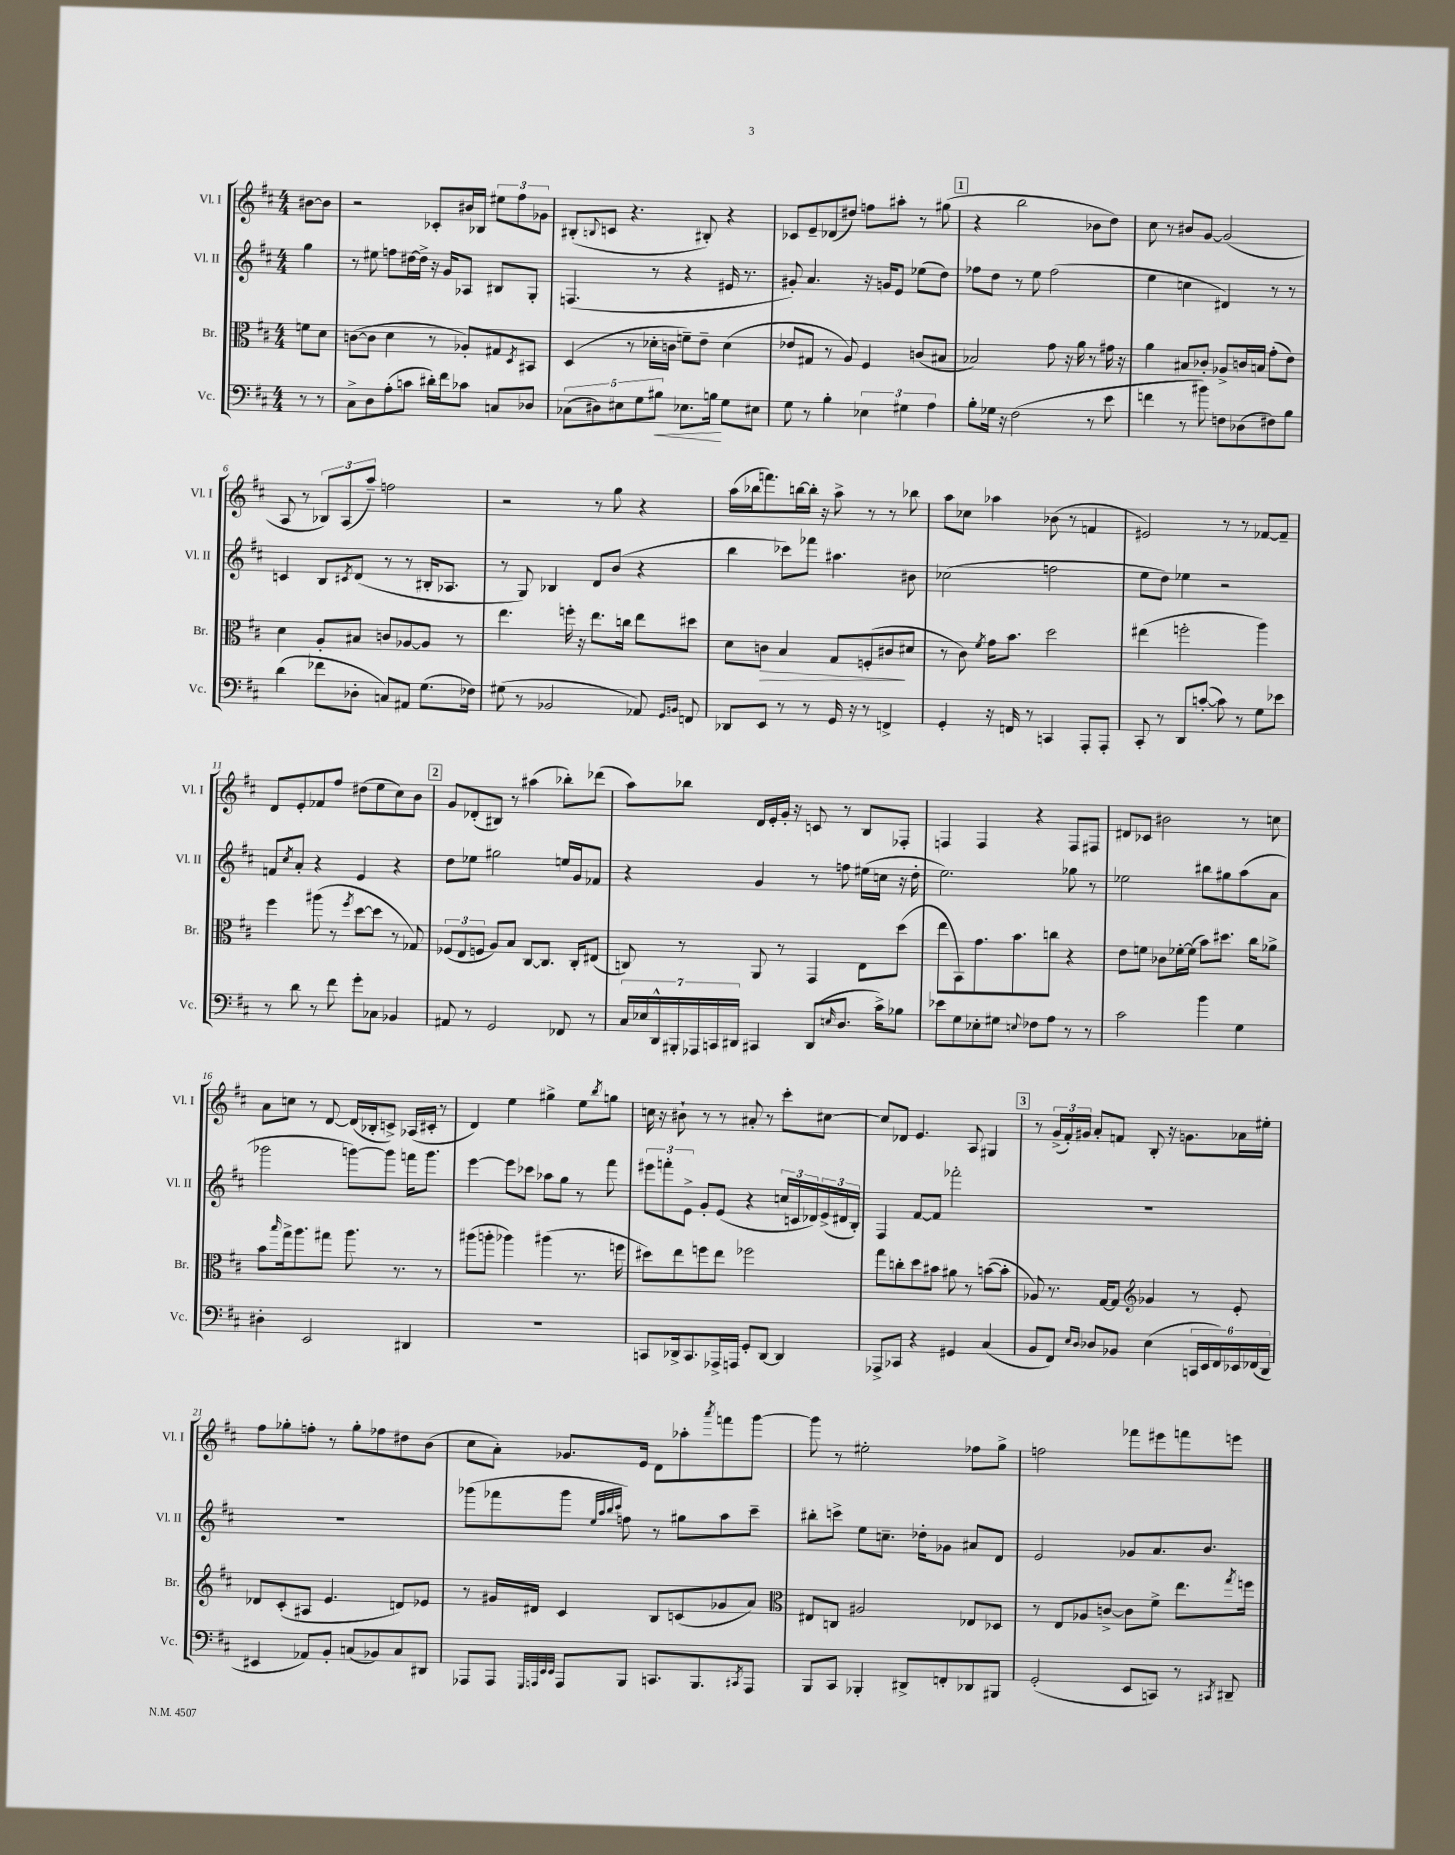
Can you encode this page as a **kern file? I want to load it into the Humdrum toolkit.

**kern	**dynam	**kern	**dynam	**kern	**kern
*part4	*part4	*part3	*part3	*part2	*part1
*staff4	*staff4	*staff3	*staff3	*staff2	*staff1
*I"Vc.	*	*I"Br.	*	*I"Vl. II	*I"Vl. I
*I'Vc.	*	*I'Br.	*	*I'Vl. II	*I'Vl. I
*clefF4	*	*clefC3	*	*clefG2	*clefG2
*k[f#c#]	*	*k[f#c#]	*	*k[f#c#]	*k[f#c#]
*M4/4	*	*M4/4	*	*M4/4	*M4/4
=	=	=	=	=	=
8r	.	8fn\L	.	4gg\	[8b#X\L
8r	.	8d\J	.	.	8b#\J]
=1	=1	=1	=1	=1	=1
8C#^\L	.	([8cn\L	.	8r	2r
8D\	.	8c\J]	.	8ee#X\	.
(8A'\	.	4d\	.	8ffn\L	.
8cn\J	.	.	.	[16dd#X\L	.
.	.	.	.	16dd#^\JJ]	.
16d#X'\LL)	.	8r	.	16r	8c-X'/L
16f#\J	.	.	.	16g/KL	.
8c-X\J	.	8A-X'/L)	.	8A-X/J	16b#X/L
.	.	.	.	.	16B-X/JJ
8Cn/L	.	8G#X/	.	8B#X/L	12ee#X\L
.	.	.	.	.	12ff#\
.	.	8qD/	.	.	.
8D-X/J	.	8BB#X/J	.	8G'/J	.
.	.	.	.	.	12g-X\J
=2	=2	=2	=2	=2	=2
(10C-X\L	.	(4D/	.	(4.Fn/	(8B#X'/L
10D#X\)	.	.	.	.	.
.	.	.	.	.	8qqBn/
.	.	.	.	.	8cn/J
10E#X\	.	.	.	.	.
.	.	8r	.	.	4.r
10G\	.	.	.	.	.
.	.	16d-X'\LL	.	8r	.
!	!LO:HP:b	!	!	!	!
10B#X\J	<	.	.	.	.
.	.	16cn\JJ	.	.	.
8.E-X\L	.	8fn~\L)	.	4r	.
.	.	8e~\J	.	.	8B#X'/)
16Bn\Jk	.	.	.	.	.
8G\L	[	(4d-\	.	16e#X/	4r
.	.	.	.	8.r	.
8E#X\J	.	.	.	.	.
=3	=3	=3	=3	=3	=3
8G\	.	8e-X/L	.	8g#X'/)	8c-X/L
8r	.	8G#X/J	.	4.a/	8e~/
4B'\	.	8r	.	.	(8d-X/
.	.	8A/)	.	.	8dd#X/J)
6E-X\	.	4F#/	.	16r	8ffn\L
.	.	.	.	16gn/KL	.
.	.	.	.	8e/J	8aa#X'\J
6G#X\	.	.	.	.	.
.	.	(8cn/L	.	(8ee-X\L	8r
6A\	.	.	.	.	.
.	.	8B#X/J	.	8dd\J)	(8gg#X\
!!LO:REH:place=s1:t=1
=4	=4	=4	=4	=4	=4
8B'\L	.	2B-X/)	.	8ff-X\L	4r
16G-X\Jk	.	.	.	8dd\J	.
16r	.	.	.	.	.
(2F#\	.	.	.	8r	2bb\
.	.	.	.	8ee\	.
.	.	8g\	.	(2ff-\	.
.	.	16r	.	.	.
.	.	16a\	.	.	.
8r	.	8r	.	.	8b-X\L
8e\	.	16g#X\	.	.	8dd\J)
.	.	16r	.	.	.
=5	=5	=5	=5	=5	=5
4fn\	.	4a\	.	4ee\	8cc#\
.	.	.	.	.	8r
8r	.	8B#X/L	.	4ccn\	8b#X/L
8b#X\)	.	8c-X'/J	.	.	[8g/J
8Fn\L	.	8A-X^/L	.	4d#X/)	(2g/]
(8D-X\	.	16cn/L	.	.	.
.	.	16Bn/JJ	.	.	.
8F#X\)	.	(8g'\L	.	8r	.
8B\J	.	8e\J)	.	8r	.
!!LO:LB:g=z
=6	=6	=6	=6	=6	=6
(4d\	.	4d\	.	4cn/	8A/
.	.	.	.	.	8r
8f-X\L	.	8A'/L	.	8B/L	12B-X/L)
.	.	.	.	.	(12A/
.	.	.	.	8qc#X/	.
8D-X'\J	.	8B#X/J	.	(8d/J	.
.	.	.	.	.	12aa~/J)
8Cn/L)	.	8cn/L	.	8r	2ffn\
8AA#X/J	.	[8A-X/	.	8r	.
(8.G\L	.	8A-/J]	.	16B#X'/KL	.
.	.	.	.	8.A-X/J	.
.	.	8r	.	.	.
16F-X\Jk)	.	.	.	.	.
=7	=7	=7	=7	=7	=7
(8G#X\	.	4.ee\	.	8r	2r
8r	.	.	.	8G/)	.
2BB-X/	.	.	.	4B-X/	.
.	.	16ffn'\	.	.	.
.	.	16r	.	.	.
.	.	8.ee\L	.	8d/L	8r
.	.	.	.	(8b/J	8gg\
.	.	16ccn\Jk	.	.	.
8AA-X/)	.	8ee\L	.	4r	4r
16qqGG/LL	.	.	.	.	.
16qqBBn/JJ	.	.	.	.	.
8FFn/	.	8dd#X\J	.	.	.
=8	=8	=8	=8	=8	=8
8DD-X/L	.	8d\L	.	4bb\	(16aa\LL
.	.	.	.	.	16bb-X\J
!	!	!	!LO:HP:b	!	!
8EE/J	.	8cn\J	>	.	8.fffn\)
8r	.	4B/	.	8ccc-X\L)	.
.	.	.	.	.	[16bbn\L
8r	.	.	.	8fff-X\J	16bb'\JJ]
.	.	.	.	.	16r
16GG/	.	8G/L	.	4.aa#X\	8aa^\
16r	.	.	.	.	.
8r	.	(8Fn'/	.	.	8r
4FFn^/	.	8c#X/	.	.	8r
.	.	8d#X/J	]	8b#X\	8bb-X\
=9	=9	=9	=9	=9	=9
4GG'/	.	8r	.	(2cc-X\	8aa\L
.	.	8c#\)	.	.	8cc-X\J
.	.	8qf#/	.	.	.
16r	.	16g\KL	.	.	4aa-X\
16FFn/	.	8.b\J	.	.	.
8r	.	.	.	.	.
4CCn/	.	2dd\	.	2ffn\	(8b-X\
.	.	.	.	.	8r
8AAA'/L	.	.	.	.	4fn/
8AAA'/J	.	.	.	.	.
=10	=10	=10	=10	=10	=10
8CC#'/	.	(4ee#X\	.	8ee\L	2e#X/)
8r	.	.	.	8dd\J)	.
8DD/L	.	2ffn'\	.	4ee-X\	.
([8cn'/J	.	.	.	.	.
8c\])	.	.	.	2r	8r
8r	.	.	.	.	8r
8G\L	.	4aa\)	.	.	[8f-X/L
8e-X\J	.	.	.	.	8f-~/J]
!!LO:LB:g=z
=11	=11	=11	=11	=11	=11
8r	.	4ff#\	.	8fn/L	8d/L
.	.	.	.	8qcc#/	.
8d\	.	.	.	8a'/J	8e'/
8r	.	(8aa#X\	.	4r	8f-X/
8f#\	.	8r	.	.	8ff#/J
.	.	8qff#/	.	.	.
8g'\L	.	[8dd\L	.	4e/	(8dd#X\L
8C-X\J	.	8dd\J]	.	.	8ee\
4BB-X/	.	8r	.	4r	8cc#\)
.	.	8G-X/)	.	.	8b\J
!!LO:REH:place=s1:t=2
=12	=12	=12	=12	=12	=12
8AA#X/	.	(12F-X/L	.	8dd\L	8g/L
.	.	12E/	.	.	.
8r	.	.	.	8ee-X\J	(8d-X'/
.	.	12Fn/J	.	.	.
2GG/	.	8A/L)	.	2gg#X\	8B#X/J)
.	.	8B/J	.	.	8r
.	.	[8C#/L	.	.	(4aa#X\
.	.	8.C#/J]	.	.	.
8FF-X/	.	.	.	16een/LL	8bb-X'\L)
.	.	16C#'/KL	.	16g/J	.
8r	.	(8E#X/J	.	8f-X/J	(8ddd-X\J
=13	=13	=13	=13	=13	=13
28C#/LL	.	8Cn/)	.	4r	8aa\L)
28E-X/	.	.	.	.	.
28DD^^/	.	.	.	.	.
28BBB#X'/	.	.	.	.	.
.	.	8r	.	.	8bb-X\J
28AAA-X/	.	.	.	.	.
28CCn/	.	.	.	.	.
28DD#X/JJ	.	.	.	.	.
4CC#X/	.	8AA/	.	4g/	16d/LL
.	.	.	.	.	16e'/
.	.	8r	.	.	16g'/JJ
.	.	.	.	.	16r
(8DD#/L	.	4GG/	.	8r	8cn/
16qqEn/	.	.	.	.	.
8.D/J	.	.	.	8ffn\	8r
.	.	8E\L	.	(16ee#X\LL	8B/L
16c#^\KL)	.	.	.	16ccn\JJ	.
8B-X\J	.	(8dd\J	.	16r	8F-X'/J
.	.	.	.	16dd'\	.
=14	=14	=14	=14	=14	=14
8e-X\L	.	8ee\L	.	2.ee\)	4Fn/
8G\	.	8BB\)	.	.	.
8E-X'\	.	8.g\	.	.	4F/
8G#X\J	.	.	.	.	.
.	.	8.b\	.	.	.
8qqEn/	.	.	.	.	.
8F-X\L	.	.	.	.	4r
8A\J	.	8ccn\J	.	.	.
8r	.	4r	.	8gg-X\	8F/L
8r	.	.	.	8r	8F#X/J
=15	=15	=15	=15	=15	=15
2c#\	.	8e\L	.	2ee-X\	8d#X/L
.	.	8fn\J	.	.	8c-X/J
.	.	8c-X\L	.	.	2b#X\
.	.	[16f-X'\L	.	.	.
.	.	(16f-\JJ]	.	.	.
4b\	.	8b\L)	.	8bb#X\L	.
.	.	8.dd#X\J	.	8gg#X\	.
4G\	.	.	.	(8aa\	8r
.	.	16cc#\KL	.	.	.
.	.	8a-X^\J	.	8a\J	8ccn\
!!LO:LB:g=z
=16	=16	=16	=16	=16	=16
4D#X'\	.	8b\L	.	2ggg-X\	8a\L
.	.	16qqbb/	.	.	.
.	.	16gg^\k	.	.	8ccn\J
.	.	8.aa\	.	.	.
2EE/	.	.	.	.	8r
.	.	8gg#X\J	.	.	[8d/
.	.	8.aa\	.	[8gggn\L)	(16d/LL]
.	.	.	.	.	16B-X'/J
.	.	.	.	8ggg\J]	8cn^/J)
.	.	8.r	.	.	.
4DD#X/	.	.	.	16fffn\KL	(16A-X/LL
.	.	.	.	8.ggg\J	16c#X'/JJ
.	.	8r	.	.	8r
=17	=17	=17	=17	=17	=17
1r	.	(8aa#X\L	.	[4eee\	4d/)
.	.	8aan'\J	.	.	.
.	.	4aa-X\)	.	8eee\L]	4ee\
.	.	.	.	8ccc-X\J	.
.	.	(4aa#X\	.	8aa-X\L	4gg#X^\
.	.	.	.	8gg\J	.
.	.	8.r	.	8r	8ee\L
.	.	.	.	.	8qbb/
.	.	.	.	8fff#\	8ggn\J
.	.	16ffn\	.	.	.
=18	=18	=18	=18	=18	=18
8CCn/L	.	8dd#X\L)	.	12eee#X\L	16ccn\
.	.	.	.	.	16r
.	.	.	.	12fffn'\	.
16DD-X^/k	.	8ee\	.	.	8b#X`\
.	.	.	.	12e^\J	.
8.CC/	.	.	.	.	.
.	.	8ffn\	.	8g'/L	8r
16AAA-X^/L	.	8ee\J	.	(8e/J	8r
16AAAn/JJ	.	.	.	.	.
8GG'/L	.	2ff-X\	.	4r	8a#X'/
[8DD-/J	.	.	.	.	8r
4DD-/]	.	.	.	24ccn/LL	8ccc#'\L
.	.	.	.	24cn/	.
.	.	.	.	24d-X/)	.
.	.	.	.	(24e^/	[8cc#X\J
.	.	.	.	24d#X/	.
.	.	.	.	24B'/JJ)	.
=19	=19	=19	=19	=19	=19
8AAA-X^/L	.	8gg\L	.	4F#/	8cc#/L]
8CC-X/J	.	8ccn'\	.	.	8d-X/J
4r	.	8dd\	.	[8f#/L	4.e/
.	.	8b#X\J	.	8f#/J]	.
4GG#X/	.	8a#X\	.	2fff-X'\	.
.	.	8r	.	.	8A/
(4C#/	.	([8bn\L	.	.	4G#X/
.	.	8b'\J]	.	.	.
!!LO:REH:place=s1:t=3
=20	=20	=20	=20	=20	=20
8BB/L	.	8A-X/)	.	1r	8r
8FF#/J)	.	8.r	.	.	(24g^/LL
.	.	.	.	.	24f#'/)
.	.	.	.	.	24g#X/JJ
16qqE/LL	.	.	.	.	.
16qqD/JJ	.	.	.	.	.
8D-X/L	.	.	.	.	8a'/L
.	.	[16G/KL	.	.	.
8BB-X/J	.	8G/J]	.	.	8fn/J
*	*	*clefG2	*	*	*
(4E\	.	4g-X/	.	.	8B'/
.	.	.	.	.	16r
.	.	.	.	.	8.gn\L
24CCn/LL	.	8r	.	.	.
24EE/	.	.	.	.	.
24FF#/)	.	.	.	.	.
24EE-X/	.	8e'/	.	.	16a-X\L
(24FF-X/	.	.	.	.	.
.	.	.	.	.	16ee#X'\JJ
24DD/JJ	.	.	.	.	.
!!LO:LB:g=z
=21	=21	=21	=21	=21	=21
4EE#X/	.	8d-X/L	.	1r	8ff#\L
.	.	(8c#'/	.	.	8gg-X'\
8AA-X/L)	.	8A#X/J	.	.	8ffn'\J
8BB'/J	.	4.e/	.	.	8r
(8Cn/L	.	.	.	.	8gg-'\L
8BB-X/)	.	.	.	.	8ff-X\
8C/	.	8dn/L)	.	.	8dd#X\
8DD#X/J	.	8e-X/J	.	.	(8b\J
=22	=22	=22	=22	=22	=22
8AAA-X/L	.	8r	.	(8ggg-X\L	8cc#\L
8AAA-/J	.	16g#X/LL	.	8fff-X\	8a'\J)
.	.	16d#X/JJ	.	.	.
32qqGGG/LLL	.	.	.	.	.
32qqAAAn/	.	.	.	.	.
32qqEE/	.	.	.	.	.
32qqEE/JJJ	.	.	.	.	.
8AAA/L	.	4c#/	.	8ggg-\J	8.g-X/L
.	.	.	.	32qqee/LLL	.
.	.	.	.	32qqaa/	.
.	.	.	.	32qqbb/	.
.	.	.	.	32qqccc#/JJJ	.
8BBB/J	.	.	.	8ffn\)	.
.	.	.	.	.	16e/Jk
8.CCn/L	.	8B/L	.	8r	8d\L
.	.	(8cn/	.	8gg#X\L	8aa-X'\
8.BBB/	.	.	.	.	.
.	.	.	.	.	8qaaa/
.	.	8g-X/	.	8aa\	8fffn\
8qCC#X/	.	.	.	.	.
8AAA/J	.	8a/J)	.	8ccc#~\J	[8ggg\J
=23	=23	=23	=23	=23	=23
*	*	*clefC3	*	*	*
8BBB/L	.	8E#X/L	.	8bb#X'\L	8ggg\]
8CC#/J	.	8Cn/J	.	8cccn^\J	8r
4BBB-X'/	.	2A#X/	.	8ee\L	2ee#X'\
.	.	.	.	8.ccn~\J	.
8DD#X^/L	.	.	.	.	.
.	.	.	.	16dd-X'\KL	.
8FFn'/	.	.	.	8g-X\J	.
8DD-X/	.	8E-X/L	.	8a#X/L	8ff-X\L
8BBB#X/J	.	8D-X/J	.	8d/J	8gg^\J
=24	=24	=24	=24	=24	=24
(2GG'/	.	8r	.	2e/	2ffn\
.	.	8E/L	.	.	.
.	.	8A-X/	.	.	.
.	.	[8cn^/J	.	.	.
8EE/L	.	8c\L]	.	8g-X/L	8fff-X\L
8CCn/J)	.	8f#^\J	.	8.a/	8eee#X\
8r	.	8.ee\L	.	.	8fffn\
.	.	.	.	8.b/J	.
8qCC#X/	.	.	.	.	.
8DD#X~/	.	.	.	.	8eeen\J
.	.	8qgg/	.	.	.
.	.	16ffn\Jk	.	.	.
==	==	==	==	==	==
*-	*-	*-	*-	*-	*-
